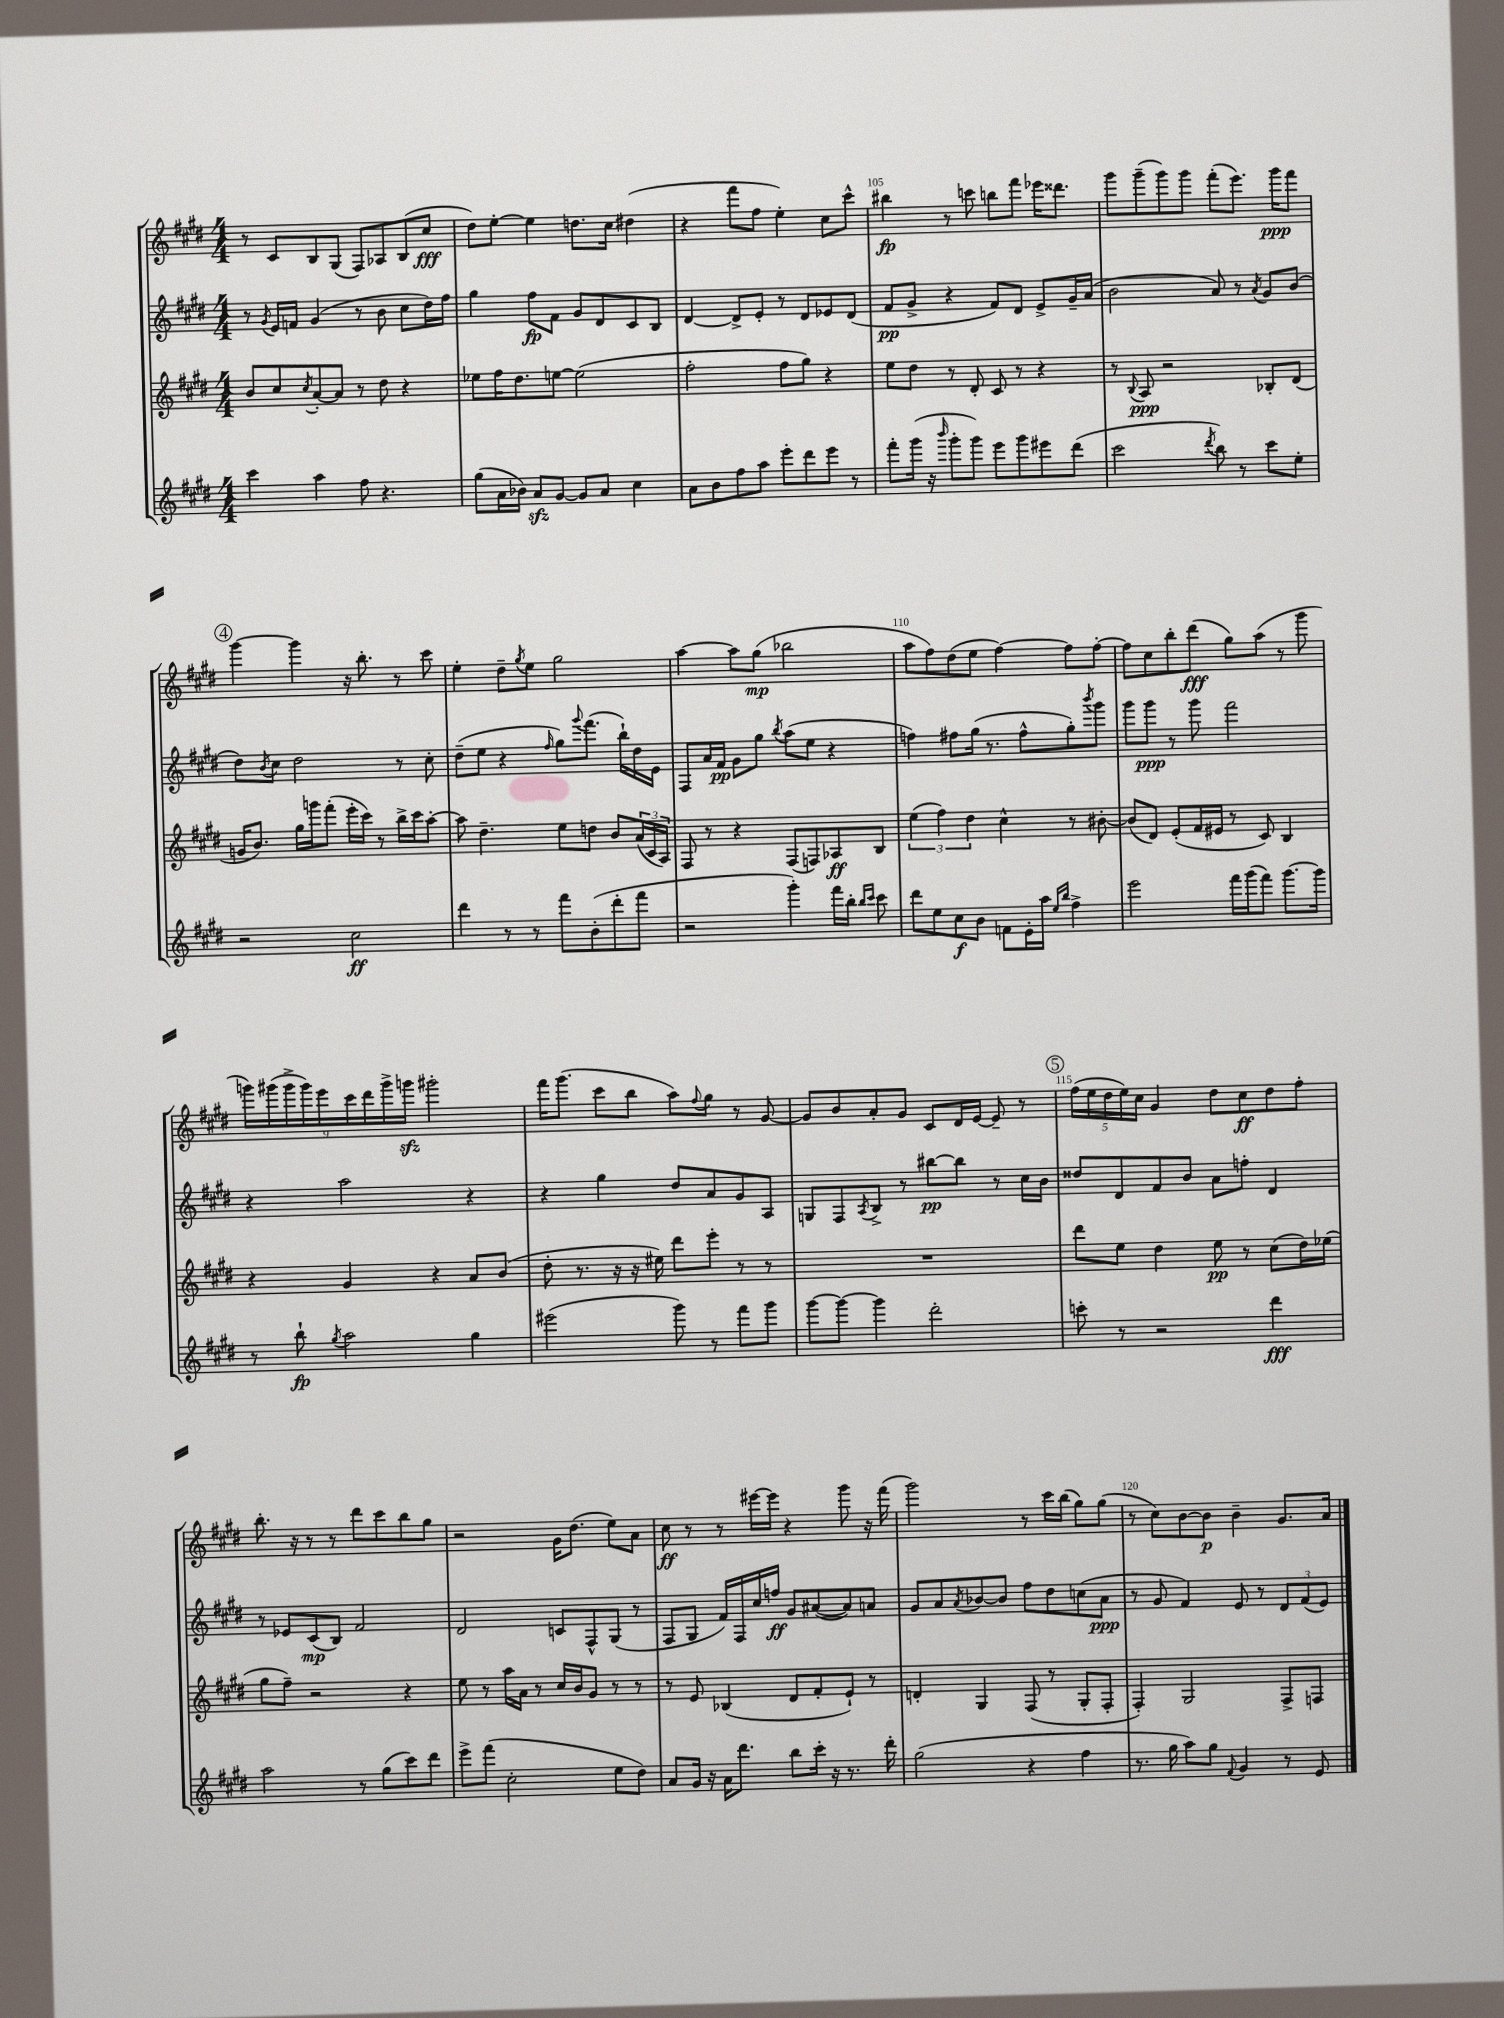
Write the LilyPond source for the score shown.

<<
\new StaffGroup <<
\new Staff = "s0" {
    \clef treble \key e \major \numericTimeSignature \time 4/4
    r8 cis'8 b8 gis8( fis8) aes8 b8( cis''8\fff |
    dis''8) e''8~-. e''4 d''8. cis''16 dis''4( |
    r4 fis'''8 fis''8 e''4-.) cis''8 cis'''8-^ |
    bis''4\fp r8 c'''8 b''8 fis'''8 ees'''16 disis'''8. |
    gis'''8 gis'''8--( gis'''8) gis'''8 fis'''8-.( e'''8.) gis'''16\ppp fis'''8 |
    \mark \markup { \circle "4" } gis'''4~ gis'''4 r16 b''8.-. r8 cis'''8 |
    e''4-. dis''8-- \acciaccatura { gis''8 } e''8 gis''2 |
    a''4~ a''8 gis''8\mp( bes''2 |
    a''8 fis''8) dis''8( e''8 fis''4~) fis''8 fis''8~-. |
    fis''8 cis''8 b''8-. dis'''8\fff( gis''8) a''8( r8 gis'''8 |
    \tuplet 9/8 { g'''16) gis'''16( gis'''16-> gis'''16) e'''16 cis'''16 dis'''16 gis'''16-> g'''16\sfz } gis'''2-. |
    fis'''16 gis'''8.( cis'''8 b''8 a''8) \appoggiatura { fis''8 } gis''8 r8 gis'8~ |
    gis'8 b'8 a'8-. gis'8 cis'8 dis'16 e'16~ e'8-- r8 |
    \mark \markup { \circle "5" } \tuplet 5/4 { fis''16( e''16 dis''16 e''16) cis''16 } gis'4 dis''8 cis''8\ff dis''8 fis''8-. |
    b''8.-. r16 r8 r8 dis'''8 cis'''8 b''8 gis''8 |
    r2 gis'16 dis''8.( e''8) a'8 |
    cis''8\ff r8 r8 eis'''16~ eis'''16 r4 gis'''8 r16 fis'''16( |
    gis'''2) r8 cis'''16 b''16( gis''8) gis''8( |
    r8 cis''8) b'8~ b'8\p b'4-- gis'8. a'16 \bar "|." |
}
\new Staff = "s1" {
    \clef treble \key e \major \numericTimeSignature \time 4/4
    r8 \acciaccatura { gis'8 } e'16 f'16 gis'4( r8 b'8 cis''8 dis''16) fis''16 |
    gis''4 fis''8\fp fis'8 gis'8 dis'8 cis'8 b8 |
    dis'4~ dis'8-> e'8-. r8 dis'8 ees'8 dis'8( |
    fis'8\pp gis'8-> r4 fis'8) dis'8 e'8-> gis'16-- a'16( |
    b'2 a'8) r8 \acciaccatura { a'8 } gis'8 b'8( |
    \mark \markup { \circle "4" } dis''8) \acciaccatura { b'8 } cis''8 dis''2 r8 cis''8-. |
    dis''8--( e''8 r4 \grace { fis''16 } gis''8) \appoggiatura { gis'''8 } fis'''8.( b''16-!) dis''16 e'16 |
    fis8 a'16 fis'16\pp gis'8 gis''8 \acciaccatura { b''8 } a''8( e''8 r4 |
    f''4) fis''8 gis''16( r8. fis''8-^ gis''8-.) \acciaccatura { b'''8 } gis'''8 |
    gis'''8 gis'''8\ppp r8 gis'''8 fis'''2 |
    r4 a''2 r4 |
    r4 gis''4 dis''8 a'8 gis'8 a8 |
    g8 fis8 \acciaccatura { a8 } b8-> r8 bis''8~\pp bis''8 r8 cis''16 b'16 |
    \mark \markup { \circle "5" } disis''8 dis'8 fis'8 b'8 a'8 f''8-. dis'4 |
    r8 ees'8 cis'8\mp( b8) fis'2 |
    dis'2 c'8 fis8-^ gis8( r8 |
    fis8 gis8 fis'16) fis16 cis''16 f''16\ff gis'8 ais'8~( ais'8) a'8 |
    gis'8 a'8 \acciaccatura { a'8 } bes'8~ bes'8 fis''8 dis''8 c''8( a'8\ppp |
    r8 gis'8 fis'4) e'8 r8 \tuplet 3/2 { dis'8 fis'8( e'8) } \bar "|." |
}
\new Staff = "s2" {
    \clef treble \key e \major \numericTimeSignature \time 4/4
    b'8 cis''8 \acciaccatura { cis''8 } a'8~-. a'8 r8 dis''8 r4 |
    ees''8 fis''16 dis''8. e''8~ e''2( |
    fis''2-. fis''8 gis''8) r4 |
    e''8 dis''8 r8 dis'8-. cis'8 r8 r4 |
    r8 \appoggiatura { b8 } a8\ppp r2 bes8-. dis'8( |
    \mark \markup { \circle "4" } g'16 b'8.) gis''16 g'''16 fis'''8-.( e'''16-. cis'''16) r8 b''16-> cis'''16 a''8~-. |
    a''8 dis''4.-- e''8 d''8 b'8 \tuplet 3/2 { a'16( cis'16 a16) } |
    fis8 r8 r4 fis8( f8) aes8\ff b8 |
    \tuplet 3/2 { e''4( fis''4) dis''4 } cis''4-^ r8 bis'8~-. |
    bis'8( dis'8) e'8-.( fis'16 eis'16 r8 cis'8) b4 |
    r4 gis'4 r4 a'8 b'8( |
    dis''8-. r8. r16 r16 eis''16) dis'''8 e'''8-. r8 r8 |
    R1 |
    \mark \markup { \circle "5" } dis'''8 e''8 dis''4 e''8\pp r8 cis''8( dis''16) ees''16( |
    gis''8 fis''8--) r2 r4 |
    e''8 r8 a''16 a'16 r8 cis''16 b'16 gis'8 r8 r8 |
    r8 e'8 bes4( dis'8 fis'8-. e'8-!) r8 |
    d'4-. gis4 fis8( r8 gis8-. fis8-. |
    fis4-.) gis2 fis8-> f8 \bar "|." |
}
\new Staff = "s3" {
    \clef treble \key e \major \numericTimeSignature \time 4/4
    cis'''4 a''4 fis''8 r4. |
    gis''8( a'16 bes'16) a'8\sfz gis'8~ gis'8 a'8 cis''4 |
    a'8 b'8 fis''8 a''8 e'''8-. dis'''8 e'''8 r8 |
    fis'''8-. gis'''16( r16 \grace { b'''16 } gis'''8-. gis'''8) e'''8 gis'''8 eis'''8 dis'''8( |
    cis'''2 \acciaccatura { dis'''8 } b''8) r8 cis'''8 e''8-. |
    \mark \markup { \circle "4" } r2 cis''2\ff |
    dis'''4 r8 r8 fis'''8 b'8-.( dis'''8-. fis'''8 |
    r2 gis'''4-.) fis'''16 b''16-. \grace { b''16 cis'''16 } cis'''8 |
    dis'''8 e''8 cis''8\f b'8 f'8 e'16-. a''16 \grace { e''16 b''16 } fis''4-> |
    e'''2 fis'''16 gis'''16( fis'''8) gis'''8.~ gis'''16 |
    r8 b''8-!\fp \acciaccatura { gis''8 } a''2 gis''4 |
    eis'''2( gis'''8) r8 fis'''8 gis'''8 |
    gis'''8~ gis'''8~ gis'''4 dis'''2-. |
    \mark \markup { \circle "5" } c'''8-. r8 r2 dis'''4\fff |
    a''2 r8 gis''8( cis'''8) dis'''8 |
    e'''8-> fis'''8( cis''2-. e''8 dis''8) |
    a'8 gis'16 r16 a'16 dis'''8. b''8 cis'''16-. r16 r8. dis'''16-. |
    gis''2( r4 fis''4 |
    r8. gis''16 a''8) gis''8 \appoggiatura { fis'8 } gis'4 r8 e'8 \bar "|." |
}
>>
>>
\layout { \context { \Score currentBarNumber = #102 \override BarNumber.break-visibility = ##(#f #t #t) barNumberVisibility = #(every-nth-bar-number-visible 5) } }
